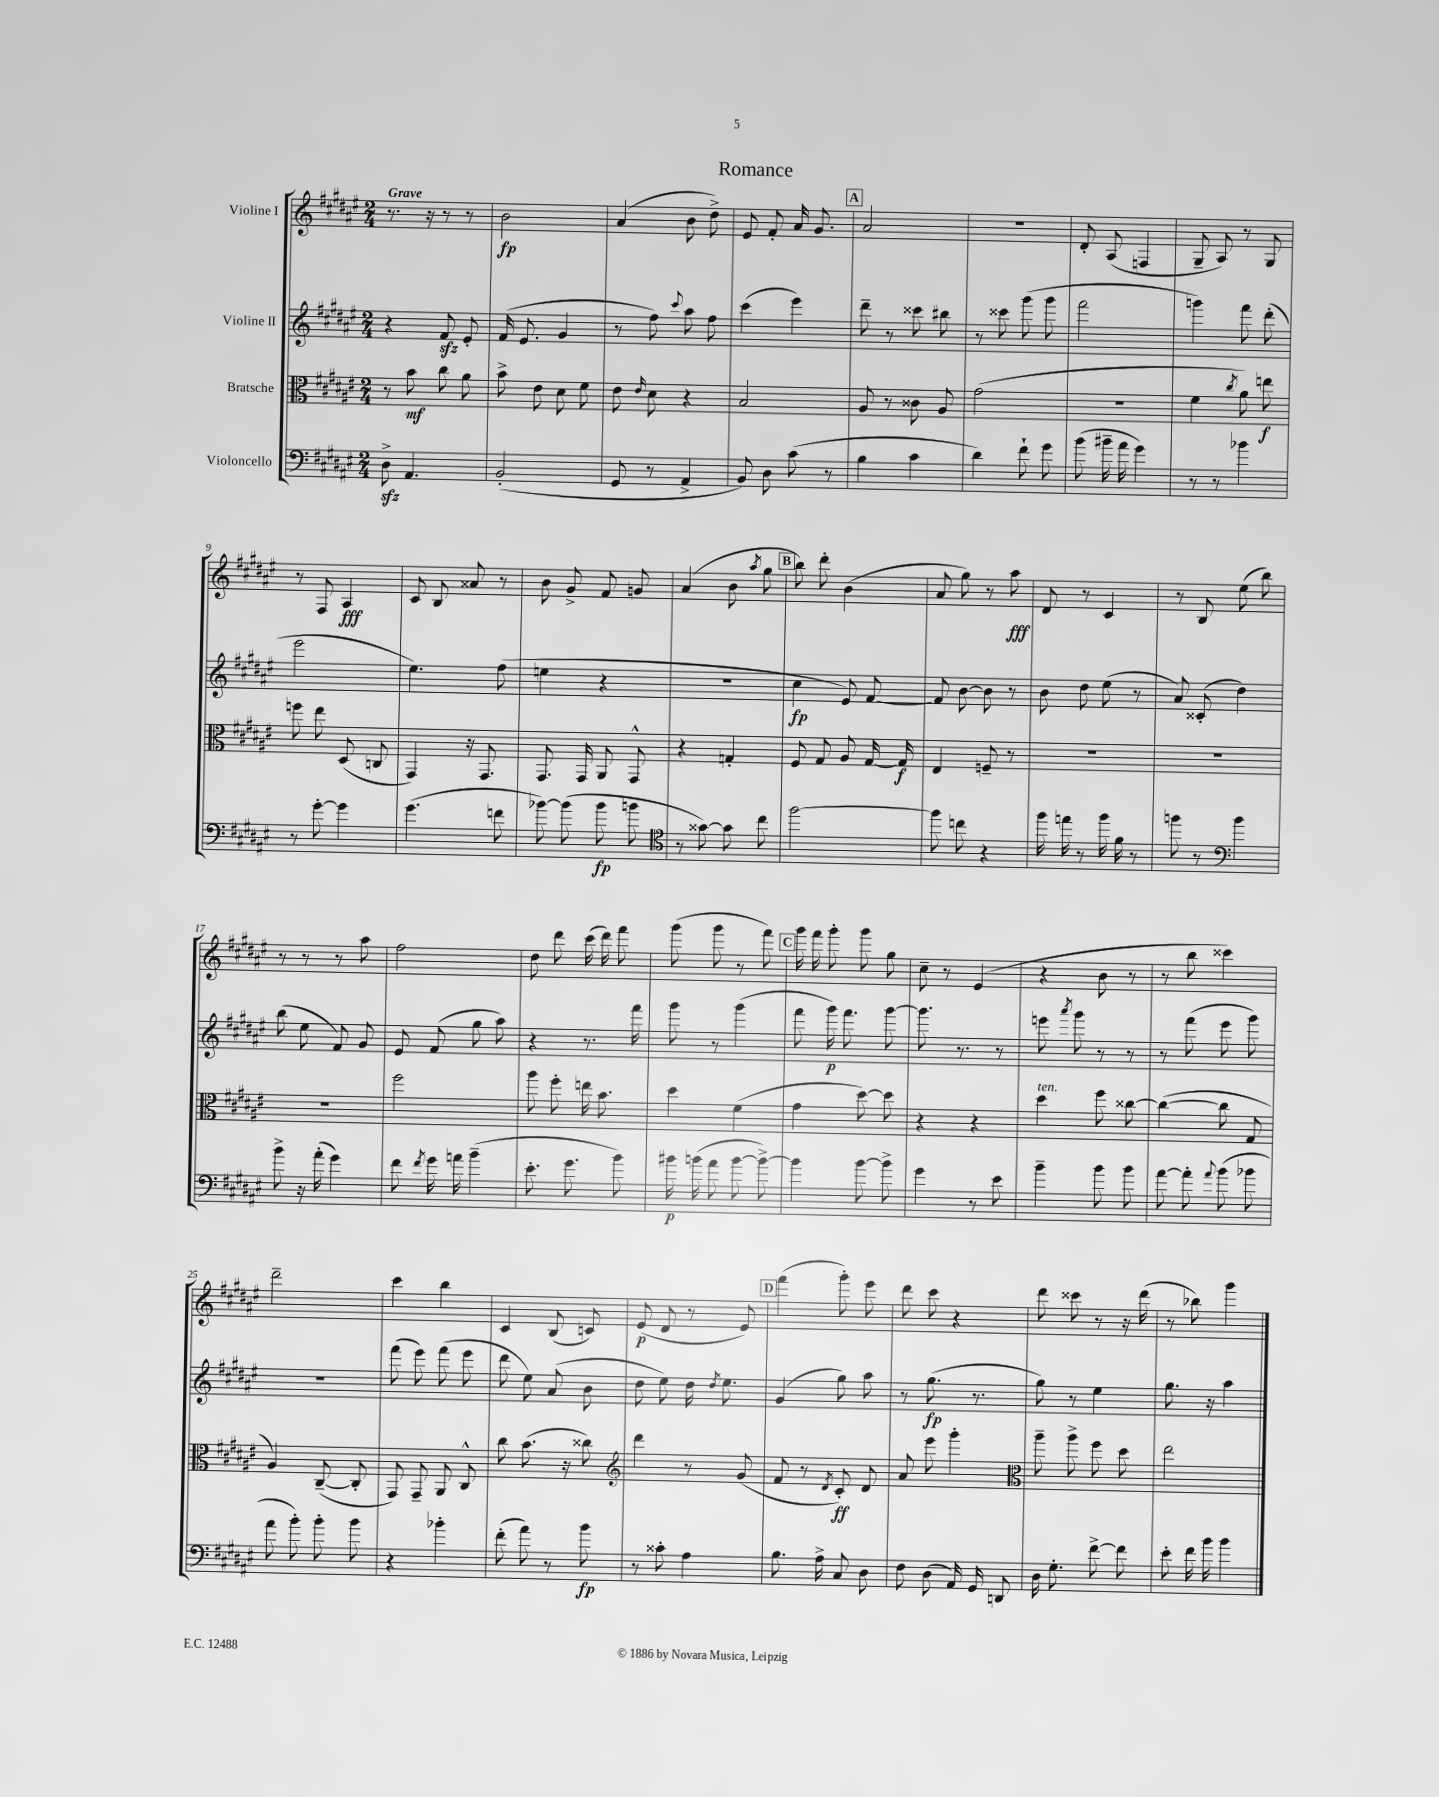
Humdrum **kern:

**kern	**dynam	**kern	**dynam	**kern	**dynam	**kern	**dynam
*part4	*part4	*part3	*part3	*part2	*part2	*part1	*part1
*staff4	*staff4	*staff3	*staff3	*staff2	*staff2	*staff1	*staff1
*I"Violoncello	*	*I"Bratsche	*	*I"Violine II	*	*I"Violine I	*
*clefF4	*	*clefC3	*	*clefG2	*	*clefG2	*
*k[f#c#g#d#a#e#]	*	*k[f#c#g#d#a#e#]	*	*k[f#c#g#d#a#e#]	*	*k[f#c#g#d#a#e#]	*
*M2/4	*	*M2/4	*	*M2/4	*	*M2/4	*
=1	=1	=1	=1	=1	=1	=1	=1
!	!	!	!	!	!	!LO:TX:a:B:t=Grave	!
8D#zz^\	.	8r	.	4r	.	8.r	.
4.AA#/	.	8b\	mf	.	.	.	.
.	.	.	.	.	.	16r	.
.	.	8cc#\	.	8f#zz/	.	8r	.
.	.	8a#\	.	8e#'/	.	8r	.
=2	=2	=2	=2	=2	=2	=2	=2
(2BB'/	.	8b^\	.	(16f#/	.	2b\	fp
.	.	.	.	8.e#/	.	.	.
.	.	8e#\	.	.	.	.	.
.	.	8d#\	.	4g#/	.	.	.
.	.	8f#\	.	.	.	.	.
=3	=3	=3	=3	=3	=3	=3	=3
8GG#/	.	8e#\	.	8r	.	(4a#/	.
.	.	16qqe#/	.	.	.	.	.
8r	.	8d#\	.	8ff#\)	.	.	.
.	.	.	.	8qqccc#/	.	.	.
4AA#^/	.	4r	.	8aa#\	.	8b\	.
.	.	.	.	8ff#\	.	8dd#^\)	.
=4	=4	=4	=4	=4	=4	=4	=4
8BB/)	.	2B/	.	(4ccc#\	.	8e#/	.
8D#\	.	.	.	.	.	8f#'/	.
(8c#\	.	.	.	4eee#\)	.	16a#/	.
.	.	.	.	.	.	8.g#/	.
8r	.	.	.	.	.	.	.
!!LO:REH:place=s1:t=A
=5	=5	=5	=5	=5	=5	=5	=5
4B\	.	8A#/	.	8ddd#~\	.	2a#/	.
.	.	8r	.	8r	.	.	.
4c#\	.	8c##X\	.	8ccc##X\	.	.	.
.	.	8A#/	.	8bb#X\	.	.	.
=6	=6	=6	=6	=6	=6	=6	=6
4d#\)	.	(2g#\	.	8r	.	2r	.
.	.	.	.	8ccc##X\	.	.	.
8f#`\	.	.	.	(8ggg#\	.	.	.
8g#\	.	.	.	8ggg#\	.	.	.
=7	=7	=7	=7	=7	=7	=7	=7
(8b\	.	2r	.	2fff#\	.	8d#'/	.
16b#X~\	.	.	.	.	.	(8A#/	.
16a#\	.	.	.	.	.	.	.
4g#\)	.	.	.	.	.	4Fn/	.
=8	=8	=8	=8	=8	=8	=8	=8
8r	.	4f#\	.	4gggn\)	.	8G#~/	.
8r	.	.	.	.	.	8A#/)	.
.	.	8qcc#/	.	.	.	.	.
4b-X\	.	8a#\)	.	8fff#\	.	8r	.
.	.	8een\	f	(8ddd#'\	.	8G#/	.
!!LO:LB:g=z
=9	=9	=9	=9	=9	=9	=9	=9
8r	.	8ffn\	.	2eee#\	.	8r	.
[8g#'\	.	8ee#\	.	.	.	8F#/	.
4g#\]	.	(8D#/	.	.	.	4A#/	fff
.	.	8Cn/	.	.	.	.	.
=10	=10	=10	=10	=10	=10	=10	=10
(4.g#\	.	4GG#/)	.	4.ee#\)	.	8c#/	.
.	.	.	.	.	.	8B/	.
.	.	16r	.	.	.	8a##X/	.
.	.	8.GG#/	.	.	.	.	.
8fn\	.	.	.	(8ff#\	.	8r	.
=11	=11	=11	=11	=11	=11	=11	=11
[8b-X\)	.	8.GG#/	.	4een\	.	8b\	.
(8b-\]	.	.	.	.	.	8g#^/	.
.	.	16GG#/	.	.	.	.	.
8b-\	fp	8AA#/	.	4r	.	8f#/	.
8bn\	.	8GG#^^/	.	.	.	8gn/	.
=12	=12	=12	=12	=12	=12	=12	=12
*clefC4	*	*	*	*	*	*	*
8r	.	4r	.	2r	.	(4a#/	.
[8g##X\)	.	.	.	.	.	.	.
8g##\]	.	4Gn'/	.	.	.	8b\	.
.	.	.	.	.	.	8qaa#/	.
8cc#\	.	.	.	.	.	8gg#\	.
!!LO:REH:place=s1:t=B
=13	=13	=13	=13	=13	=13	=13	=13
[2ff#\	.	8F#/	.	4cc#\	fp	8bb\)	.
.	.	8G#/	.	.	.	8ddd#'\	.
.	.	8A#/	.	8e#/)	.	(4b\	.
.	.	[16G#/	.	[8f#/	.	.	.
.	.	16G#/]	f	.	.	.	.
=14	=14	=14	=14	=14	=14	=14	=14
8ff#\]	.	4E#/	.	8f#/]	.	8a#/	.
8ccn\	.	.	.	[8b\	.	8gg#\)	.
4r	.	8Fn~/	.	8b\]	.	8r	.
.	.	8r	.	8r	.	8aa#\	fff
=15	=15	=15	=15	=15	=15	=15	=15
16ff#\	.	2r	.	8b\	.	8d#/	.
16een\	.	.	.	.	.	.	.
8r	.	.	.	8dd#\	.	8r	.
16ff#\	.	.	.	(8ee#\	.	4c#/	.
16f#\	.	.	.	.	.	.	.
8r	.	.	.	8r	.	.	.
=16	=16	=16	=16	=16	=16	=16	=16
8ffn\	.	2r	.	8a#/)	.	8r	.
8r	.	.	.	(8c##X'/	.	8B/	.
*clefF4	*	*	*	*	*	*	*
4b\	.	.	.	4dd#\)	.	(8ee#\	.
.	.	.	.	.	.	8bb\)	.
!!LO:LB:g=z
=17	=17	=17	=17	=17	=17	=17	=17
8b^\	.	2r	.	(8bb\	.	8r	.
16r	.	.	.	8ee#\	.	8r	.
(16a#'\	.	.	.	.	.	.	.
4g#\)	.	.	.	8f#/)	.	8r	.
.	.	.	.	8g#/	.	8aa#\	.
=18	=18	=18	=18	=18	=18	=18	=18
8f#\	.	2ff#\	.	8e#/	.	2ff#\	.
8qf#/	.	.	.	.	.	.	.
16g#\	.	.	.	(8f#/	.	.	.
16an\	.	.	.	.	.	.	.
(4b~\	.	.	.	8gg#\	.	.	.
.	.	.	.	8aa#\)	.	.	.
=19	=19	=19	=19	=19	=19	=19	=19
8.e#'\	.	8aa#\	.	4r	.	8dd#\	.
.	.	8ff#'\	.	.	.	8ddd#\	.
8.g#\	.	.	.	.	.	.	.
.	.	16een\	.	8.r	.	(16ccc#\	.
.	.	8.b\	.	.	.	16ddd#\)	.
8b\)	.	.	.	.	.	8fff#\	.
.	.	.	.	16fff#\	.	.	.
=20	=20	=20	=20	=20	=20	=20	=20
16b#X\	p	4dd#\	.	8ggg#\	.	(8ggg#\	.
(16bn\	.	.	.	.	.	.	.
8a#\	.	.	.	8r	.	8ggg#\	.
[8b\	.	(4f#\	.	(4ggg#\	.	8r	.
8b^\_)	.	.	.	.	.	8fff#\)	.
!!LO:REH:place=s1:t=C
=21	=21	=21	=21	=21	=21	=21	=21
4b\]	.	4g#\	.	8fff#\	.	16ggg#\	.
.	.	.	.	.	.	16fff#\	.
.	.	.	.	16ggg#\)	p	8ggg#'\	.
.	.	.	.	8.fff#\	.	.	.
[8b\	.	[8dd#\)	.	.	.	8ggg#\	.
8b^\]	.	8dd#\]	.	[8ggg#\	.	8gg#\	.
=22	=22	=22	=22	=22	=22	=22	=22
4g#\	.	4r	.	8.ggg#\]	.	8cc#~\	.
.	.	.	.	.	.	8r	.
.	.	.	.	8.r	.	.	.
8r	.	4r	.	.	.	(4e#/	.
8e#\	.	.	.	8r	.	.	.
=23	=23	=23	=23	=23	=23	=23	=23
!	!	!LO:TX:a:i:t=ten.	!	!	!	!	!
4b~\	.	4dd#\	.	8eeen\	.	4r	.
.	.	.	.	8qaaa#/	.	.	.
.	.	.	.	8ggg#\	.	.	.
8b\	.	8ff#\	.	8r	.	8b\	.
8b\	.	[8cc##X\	.	8r	.	8r	.
=24	=24	=24	=24	=24	=24	=24	=24
[8a#\	.	(4cc##\_	.	8r	.	8r	.
8a#'\]	.	.	.	(8fff#\	.	8bb\	.
8qqa#/	.	.	.	.	.	.	.
(8b\	.	8cc##\]	.	8eee#\	.	4ccc##X\)	.
8b-X\	.	8G#/	.	8ggg#\)	.	.	.
!!LO:LB:g=z
=25	=25	=25	=25	=25	=25	=25	=25
8a#\	.	4A#/)	.	2r	.	2ddd#~\	.
8b'\)	.	.	.	.	.	.	.
8b'\	.	([8C#~/	.	.	.	.	.
8b\	.	8C#'/]	.	.	.	.	.
=26	=26	=26	=26	=26	=26	=26	=26
4r	.	8GG#/)	.	(8fff#\	.	4ccc#\	.
.	.	8GG#~/	.	8eee#\)	.	.	.
4b-X'\	.	8AA#/	.	(8fff#\	.	4bb\	.
.	.	8C#^^/	.	8eee#\	.	.	.
=27	=27	=27	=27	=27	=27	=27	=27
(8f#'\	.	8cc#\	.	8ddd#\	.	4c#/	.
8a#\)	.	(8.b\	.	8ee#\)	.	.	.
8r	.	.	.	(8a#/	.	(8B/	.
.	.	16r	.	.	.	.	.
8b\	fp	8cc##X\)	.	8b\	.	8cn/)	.
=28	=28	=28	=28	=28	=28	=28	=28
*	*	*clefG2	*	*	*	*	*
8r	.	4ddd#\	.	8dd#\	.	(8e#/	p
8c##X'\	.	.	.	8ee#\)	.	8d#/	.
4A#\	.	8r	.	16dd#\	.	8r	.
.	.	.	.	8qdd#/	.	.	.
.	.	.	.	8.ee#\	.	.	.
.	.	(8g#/	.	.	.	8e#/)	.
!!LO:REH:place=s1:t=D
=29	=29	=29	=29	=29	=29	=29	=29
8.B\	.	8f#/	.	(4g#/	.	(4fff#\	.
.	.	8r	.	.	.	.	.
16A#^\	.	.	.	.	.	.	.
.	.	8qd#/	.	.	.	.	.
8C#/	.	8c#'/)	ff	8gg#\)	.	8ggg#'\)	.
8D#\	.	8d#/	.	8aa#\	.	8eee#\	.
=30	=30	=30	=30	=30	=30	=30	=30
8F#\	.	8a#/	.	8r	.	8ddd#\	.
(8D#\	.	8eee#\	.	(8.gg#\	fp	8ccc#\	.
16AA#/)	.	4ggg#'\	.	.	.	4r	.
16GG#/	.	.	.	8.r	.	.	.
8DDn/	.	.	.	.	.	.	.
=31	=31	=31	=31	=31	=31	=31	=31
*	*	*clefC3	*	*	*	*	*
16D#\	.	8aa#~\	.	8gg#\)	.	8ddd#\	.
8.G#'\	.	.	.	.	.	.	.
.	.	8aa#^\	.	8r	.	8ccc##X\	.
[8f#^\	.	8ff#\	.	4ee#\	.	8r	.
8f#\]	.	8dd#\	.	.	.	16r	.
.	.	.	.	.	.	(16ddd#\	.
=32	=32	=32	=32	=32	=32	=32	=32
8e#'\	.	2ee#\	.	8.gg#\	.	8r	.
16f#\	.	.	.	.	.	8bb-X\)	.
16b\	.	.	.	16r	.	.	.
4b\	.	.	.	4aa#\	.	4ggg#\	.
==	==	==	==	==	==	==	==
*-	*-	*-	*-	*-	*-	*-	*-
